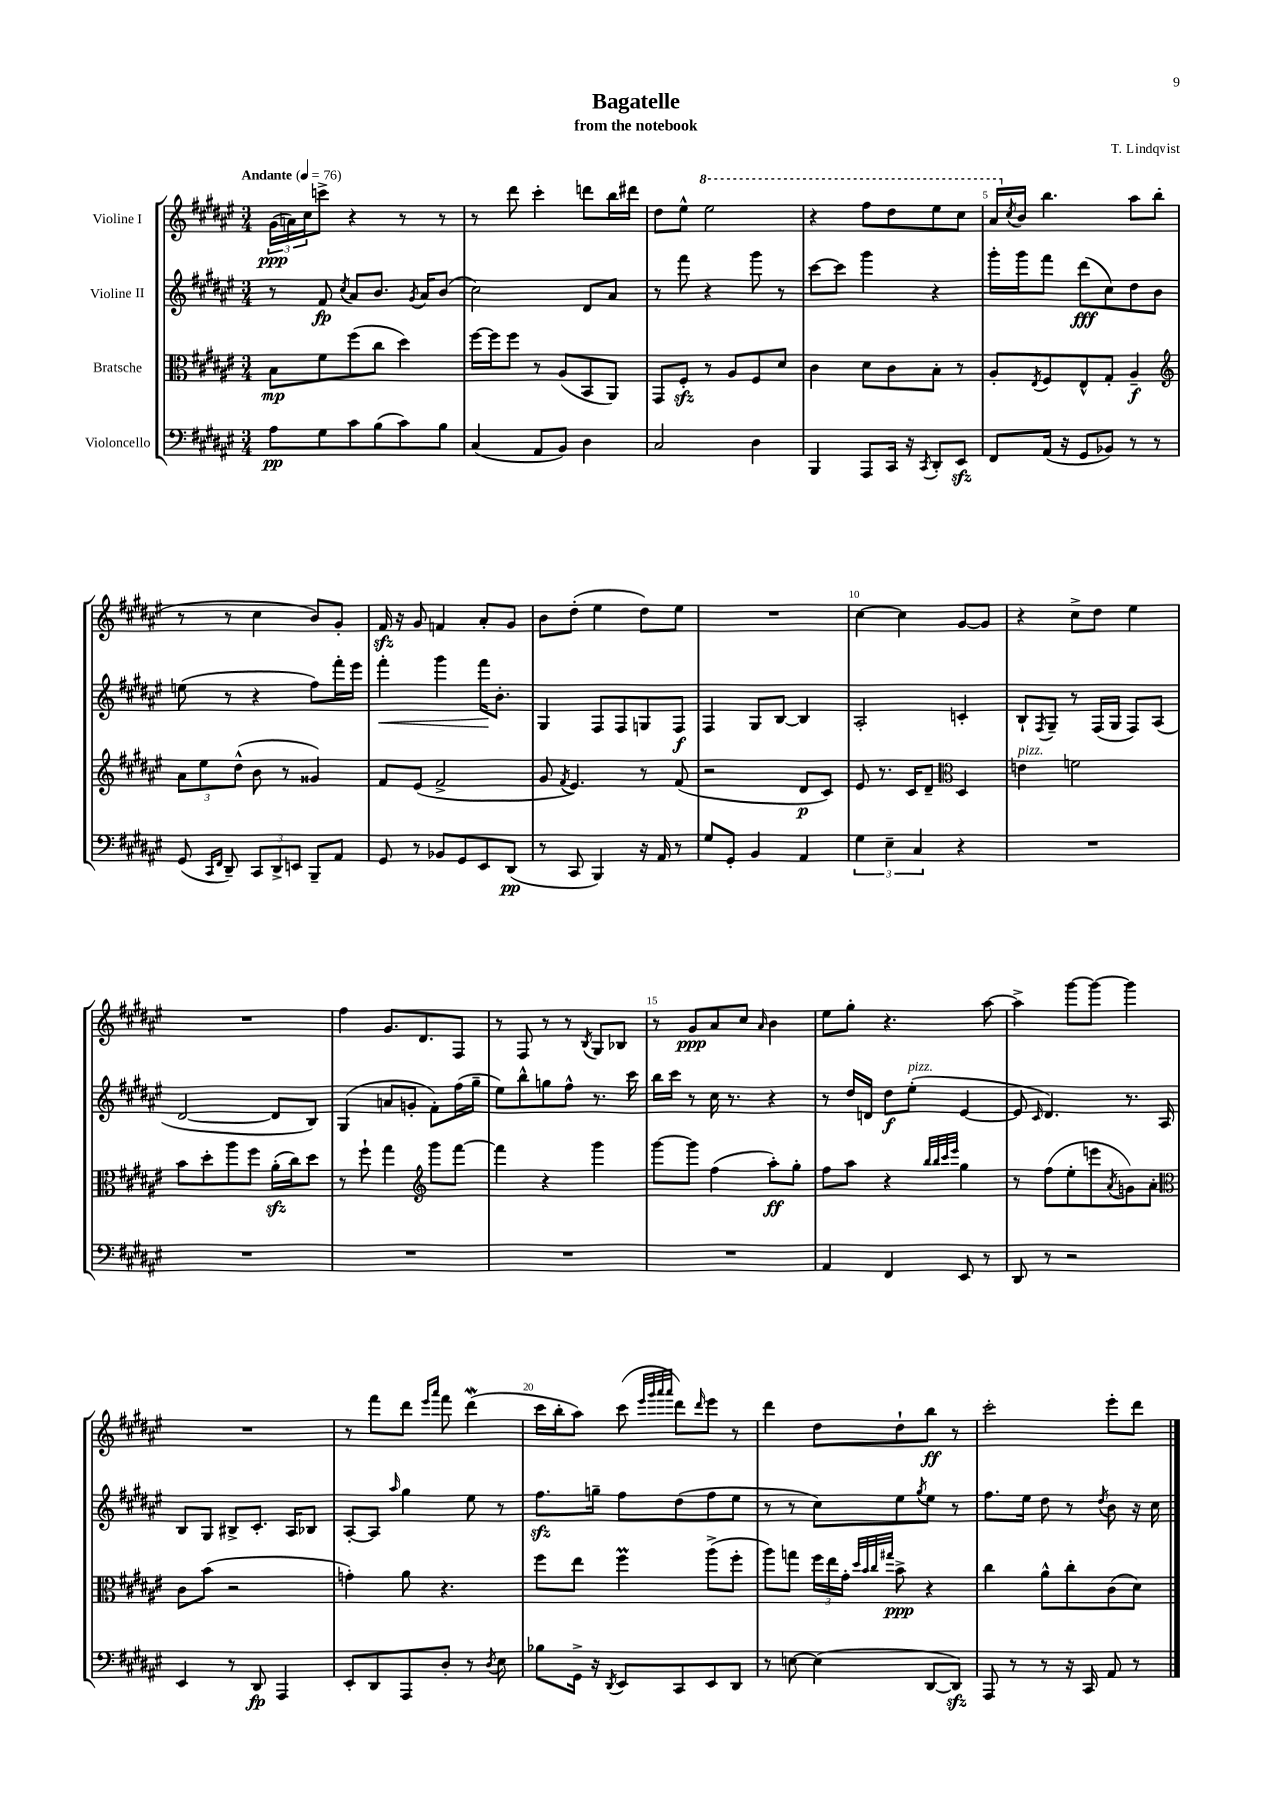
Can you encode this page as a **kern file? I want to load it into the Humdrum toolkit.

**kern	**dynam	**kern	**dynam	**kern	**dynam	**kern	**dynam
*part4	*part4	*part3	*part3	*part2	*part2	*part1	*part1
*staff4	*staff4	*staff3	*staff3	*staff2	*staff2	*staff1	*staff1
*I"Violoncello	*	*I"Bratsche	*	*I"Violine II	*	*I"Violine I	*
*clefF4	*	*clefC3	*	*clefG2	*	*clefG2	*
*k[f#c#g#d#a#e#]	*	*k[f#c#g#d#a#e#]	*	*k[f#c#g#d#a#e#]	*	*k[f#c#g#d#a#e#]	*
*M3/4	*	*M3/4	*	*M3/4	*	*M3/4	*
*MM76	*	*MM76	*	*MM76	*	*MM76	*
=1	=1	=1	=1	=1	=1	=1	=1
!	!	!	!	!	!	!LO:TX:a:B:t=Andante	!
8A#\L	pp	8B\L	mp	8r	.	(24g#\LL	ppp
.	.	.	.	.	.	24an\)	.
.	.	.	.	.	.	24cc#\J	.
8G#\	.	8f#\	.	8f#/	fp	8cccn^\J	.
.	.	.	.	8qcc#/	.	.	.
8c#\	.	(8ff#\	.	8a#/L	.	4r	.
(8B\	.	8cc#\J	.	8.b/J	.	.	.
8c#\)	.	4dd#\)	.	.	.	8r	.
.	.	.	.	8qg#/	.	.	.
.	.	.	.	16a#/KL	.	.	.
8B\J	.	.	.	(8b/J	.	8r	.
=2	=2	=2	=2	=2	=2	=2	=2
(4C#/	.	[16ff#\LL	.	2cc#\)	.	8r	.
.	.	16ff#\J]	.	.	.	.	.
.	.	8ff#\J	.	.	.	8ddd#\	.
8AA#/L	.	8r	.	.	.	4ccc#'\	.
8BB/J)	.	(8A#/L	.	.	.	.	.
4D#\	.	8BB/	.	8d#/L	.	8dddn\L	.
.	.	8AA#/J)	.	8a#/J	.	16bb\L	.
.	.	.	.	.	.	16ddd#X\JJ	.
=3	=3	=3	=3	=3	=3	=3	=3
2C#/	.	8GG#/L	.	8r	.	8dd#\L	.
.	.	8F#zz'/J	.	8fff#\	.	8ee#^^\J	.
*	*	*	*	*	*	*8va	*
.	.	8r	.	4r	.	2eee#\	.
.	.	8A#/L	.	.	.	.	.
4D#\	.	8F#/	.	8ggg#\	.	.	.
.	.	8d#/J	.	8r	.	.	.
=4	=4	=4	=4	=4	=4	=4	=4
4BBB/	.	4c#\	.	[8ccc#\L	.	4r	.
.	.	.	.	8ccc#\J]	.	.	.
8AAA#/L	.	8d#\L	.	4ggg#\	.	8fff#\L	.
16CC#/Jk	.	8c#\	.	.	.	8ddd#\	.
16r	.	.	.	.	.	.	.
8qCC#/	.	.	.	.	.	.	.
8DD#'/L	.	8B'\J	.	4r	.	8eee#\	.
8EE#zz/J	.	8r	.	.	.	8ccc#\J	.
=5	=5	=5	=5	=5	=5	=5	=5
8FF#/L	.	8A#'/L	.	16ggg#'\LL	.	16aa#/LL	.
*	*	*	*	*	*	*X8va	*
.	.	.	.	.	.	8qcc#/	.
.	.	.	.	16ggg#\J	.	16b/JJ	.
.	.	8qE#/	.	.	.	.	.
(16AA#/Jk	.	8F#/	.	8fff#\J	.	4.bb\	.
16r	.	.	.	.	.	.	.
8GG#/L	.	8E#^^/	.	(8ddd#\L	fff	.	.
8BB-X/J)	.	8G#'/J	.	8cc#\)	.	.	.
8r	.	4A#~/	f	8dd#\	.	8aa#\L	.
8r	.	.	.	8b\J	.	(8bb\J	.
!!LO:LB:g=z
=6	=6	=6	=6	=6	=6	=6	=6
*	*	*clefG2	*	*	*	*	*
(8GG#/	.	12a#\L	.	(8een\	.	8r	.
.	.	12ee#\	.	.	.	.	.
16qqCC#/LL	.	.	.	.	.	.	.
16qqFF#/JJ	.	.	.	.	.	.	.
8DD#~/)	.	.	.	8r	.	8r	.
.	.	(12dd#^^\J	.	.	.	.	.
12CC#/L	.	8b\	.	4r	.	4cc#\	.
12DD#^/	.	.	.	.	.	.	.
.	.	8r	.	.	.	.	.
12EEn/J	.	.	.	.	.	.	.
8BBB~/L	.	4g##X/)	.	8ff#\L)	.	8b/L)	.
8AA#/J	.	.	.	16fff#'\L	.	8g#'/J	.
.	.	.	.	16eee#\JJ	.	.	.
=7	=7	=7	=7	=7	=7	=7	=7
!	!	!	!	!	!LO:HP:b	!	!
8GG#/	.	8f#/L	.	4fff#'\	<	16f#zz/	.
.	.	.	.	.	.	16r	.
8r	.	(8e#/J	.	.	.	8g#/	.
8BB-X/L	.	2f#^/	.	4ggg#\	.	4fn/	.
8GG#/	.	.	.	.	.	.	.
8EE#/	.	.	.	16fff#\KL	.	8a#'/L	.
.	.	.	.	8.b'\J	[	.	.
(8DD#/J	pp	.	.	.	.	8g#/J	.
=8	=8	=8	=8	=8	=8	=8	=8
8r	.	8g#/	.	4G#/	.	8b\L	.
.	.	8qf#/	.	.	.	.	.
8CC#/	.	4.e#/)	.	.	.	(8dd#'\J	.
4BBB/)	.	.	.	8F#/L	.	4ee#\	.
.	.	.	.	8F#/	.	.	.
16r	.	8r	.	8Gn/	.	8dd#\L)	.
16AA#/	.	.	.	.	.	.	.
8r	.	(8f#/	.	8F#/J	f	8ee#\J	.
=9	=9	=9	=9	=9	=9	=9	=9
8G#/L	.	2r	.	4F#/	.	2.r	.
8GG#'/J	.	.	.	.	.	.	.
4BB/	.	.	.	8G#/L	.	.	.
.	.	.	.	[8B/J	.	.	.
4AA#/	.	8d#/L	p	4B/]	.	.	.
.	.	8c#/J)	.	.	.	.	.
=10	=10	=10	=10	=10	=10	=10	=10
6G#\	.	8e#/	.	2A#'/	.	[4cc#\	.
.	.	8.r	.	.	.	.	.
6E#~\	.	.	.	.	.	.	.
.	.	.	.	.	.	4cc#\]	.
.	.	16c#/KL	.	.	.	.	.
6C#/	.	.	.	.	.	.	.
.	.	8d#~/J	.	.	.	.	.
*	*	*clefC3	*	*	*	*	*
4r	.	4D#/	.	4cn'/	.	[8g#/L	.
.	.	.	.	.	.	8g#/J]	.
=11	=11	=11	=11	=11	=11	=11	=11
!	!	!LO:TX:a:i:t=pizz.	!	!	!	!	!
2.r	.	4en\	.	8B`/L	.	4r	.
.	.	.	.	8qF#/	.	.	.
.	.	.	.	8G#~/J	.	.	.
.	.	2fn\	.	8r	.	8cc#^\L	.
.	.	.	.	(16F#/LL	.	8dd#\J	.
.	.	.	.	16G#/JJ	.	.	.
.	.	.	.	8F#/L)	.	4ee#\	.
.	.	.	.	(8A#/J	.	.	.
!!LO:LB:g=z
=12	=12	=12	=12	=12	=12	=12	=12
2.r	.	8b\L	.	[2d#/	.	2.r	.
.	.	8dd#'\	.	.	.	.	.
.	.	8aa#\	.	.	.	.	.
.	.	8ff#\J	.	.	.	.	.
.	.	(16a#zz'\LL	.	8d#/L]	.	.	.
.	.	16cc#\J)	.	.	.	.	.
.	.	8dd#\J	.	8B/J)	.	.	.
=13	=13	=13	=13	=13	=13	=13	=13
2.r	.	8r	.	(4G#/	.	4ff#\	.
.	.	8ff#`\	.	.	.	.	.
.	.	4gg#\	.	8an/L	.	8.g#/L	.
.	.	.	.	8gn'/J	.	.	.
.	.	.	.	.	.	8.d#/	.
*	*	*clefG2	*	*	*	*	*
.	.	8ggg#\L	.	8f#'\L)	.	.	.
.	.	[8fff#\J	.	(16ff#\L	.	8F#/J	.
.	.	.	.	16gg#~\JJ	.	.	.
=14	=14	=14	=14	=14	=14	=14	=14
2.r	.	4fff#\]	.	8ee#\L)	.	8r	.
.	.	.	.	8bb^^\	.	8F#/	.
.	.	4r	.	8ggn\	.	8r	.
.	.	.	.	8ff#^^\J	.	8r	.
.	.	.	.	.	.	8qB/	.
.	.	4ggg#\	.	8.r	.	8G#/L	.
.	.	.	.	.	.	8B-X/J	.
.	.	.	.	16ccc#\	.	.	.
=15	=15	=15	=15	=15	=15	=15	=15
2.r	.	[8ggg#\L	.	16bb\LL	.	8r	.
.	.	.	.	16ccc#\JJ	.	.	.
.	.	8ggg#\J]	.	8r	.	8g#/L	ppp
.	.	(4ff#\	.	16cc#\	.	8a#/	.
.	.	.	.	8.r	.	.	.
.	.	.	.	.	.	8cc#/J	.
.	.	.	.	.	.	16qqa#/	.
.	.	8aa#'\L)	ff	4r	.	4b\	.
.	.	8gg#'\J	.	.	.	.	.
=16	=16	=16	=16	=16	=16	=16	=16
4AA#/	.	8ff#\L	.	8r	.	8ee#\L	.
.	.	8aa#\J	.	16dd#/LL	.	8gg#'\J	.
.	.	.	.	16dn/JJ	.	.	.
4FF#/	.	4r	.	8dd#\L	f	4.r	.
!	!	!	!	!LO:TX:a:i:t=pizz.	!	!	!
.	.	.	.	(8ee#'\J	.	.	.
.	.	32qqbb/LLL	.	.	.	.	.
.	.	32qqbb/	.	.	.	.	.
.	.	32qqccc#/	.	.	.	.	.
.	.	32qqeee#/JJJ	.	.	.	.	.
8EE#/	.	4gg#\	.	[4e#/	.	.	.
8r	.	.	.	.	.	[8aa#\	.
=17	=17	=17	=17	=17	=17	=17	=17
8DD#/	.	8r	.	8e#/]	.	4aa#^\]	.
.	.	.	.	16qqc#/	.	.	.
8r	.	(8ff#\L	.	4.d#/)	.	.	.
2r	.	8ee#'\	.	.	.	[8ggg#\L	.
.	.	8eeen\	.	.	.	8ggg#\J_	.
.	.	8qa#/	.	.	.	.	.
.	.	8gn\)	.	8.r	.	4ggg#\]	.
.	.	8a#'\J	.	.	.	.	.
.	.	.	.	16A#/	.	.	.
!!LO:LB:g=z
=18	=18	=18	=18	=18	=18	=18	=18
*	*	*clefC3	*	*	*	*	*
4EE#/	.	8c#\L	.	8B/L	.	2.r	.
.	.	(8b\J	.	8G#/J	.	.	.
8r	.	2r	.	8B#X^/L	.	.	.
8DD#/	fp	.	.	8.c#'/J	.	.	.
4AAA#/	.	.	.	.	.	.	.
.	.	.	.	16A#/KL	.	.	.
.	.	.	.	8B-X/J	.	.	.
=19	=19	=19	=19	=19	=19	=19	=19
8EE#'/L	.	4gn'\)	.	[8A#'/L	.	8r	.
8DD#/	.	.	.	8A#/J]	.	8fff#\L	.
.	.	.	.	16qqaa#/	.	.	.
8AAA#/	.	8a#\	.	4gg#\	.	8ddd#\J	.
.	.	.	.	.	.	16qqeee#/LL	.
.	.	.	.	.	.	16qqaaa#/JJ	.
8D#'/J	.	4.r	.	.	.	8fff#\	.
8r	.	.	.	8ee#\	.	(4ddd#W\	.
8qD#/	.	.	.	.	.	.	.
8E#\	.	.	.	8r	.	.	.
=20	=20	=20	=20	=20	=20	=20	=20
8B-X\L	.	8ff#\L	.	8.ff#zz\L	.	16ccc#\LL	.
.	.	.	.	.	.	16bb'\J	.
16GG#^\Jk	.	8ee#\J	.	.	.	8aa#\J)	.
16r	.	.	.	16ggn~\Jk	.	.	.
8qDD#/	.	.	.	.	.	.	.
8EE#/L	.	4ff#M\	.	8ff#\L	.	(8ccc#\	.
.	.	.	.	.	.	32qqeee#/LLL	.
.	.	.	.	.	.	32qqggg#/	.
.	.	.	.	.	.	32qqaaa#/	.
.	.	.	.	.	.	32qqaaa#/JJJ	.
8CC#/	.	.	.	(8dd#\	.	8ddd#\L)	.
.	.	.	.	.	.	16qqddd#/	.
8EE#/	.	(8aa#^\L	.	8ff#\	.	8eee#\J	.
8DD#/J	.	8ff#'\J	.	8ee#\J	.	8r	.
=21	=21	=21	=21	=21	=21	=21	=21
8r	.	8aa#\L)	.	8r	.	4ddd#\	.
[8En\	.	8ggn\J	.	8r	.	.	.
(4E\]	.	24ff#\LL	.	8cc#\L)	.	8dd#\L	.
.	.	24ee#\	.	.	.	.	.
.	.	24g#'\JJ	.	.	.	.	.
.	.	32qqdd#/LLL	.	.	.	.	.
.	.	32qqb/	.	.	.	.	.
.	.	32qqcc#/	.	.	.	.	.
.	.	32qqgg#X/JJJ	.	.	.	.	.
.	.	8b^\	ppp	8ee#\	.	8dd#`\	.
.	.	.	.	8qgg#/	.	.	.
[8DD#/L	.	4r	.	8ee#\J	.	8bb\J	ff
8DD#zz/J])	.	.	.	8r	.	8r	.
=22	=22	=22	=22	=22	=22	=22	=22
8AAA#/	.	4cc#\	.	8.ff#\L	.	2ccc#'\	.
8r	.	.	.	.	.	.	.
.	.	.	.	16ee#\Jk	.	.	.
8r	.	8a#^^\L	.	8dd#\	.	.	.
16r	.	8cc#'\	.	8r	.	.	.
16CC#/	.	.	.	.	.	.	.
.	.	.	.	8qdd#/	.	.	.
8AA#/	.	(8c#\	.	8b\	.	8eee#'\L	.
8r	.	8d#\J)	.	16r	.	8ddd#\J	.
.	.	.	.	16cc#\	.	.	.
==	==	==	==	==	==	==	==
*-	*-	*-	*-	*-	*-	*-	*-
